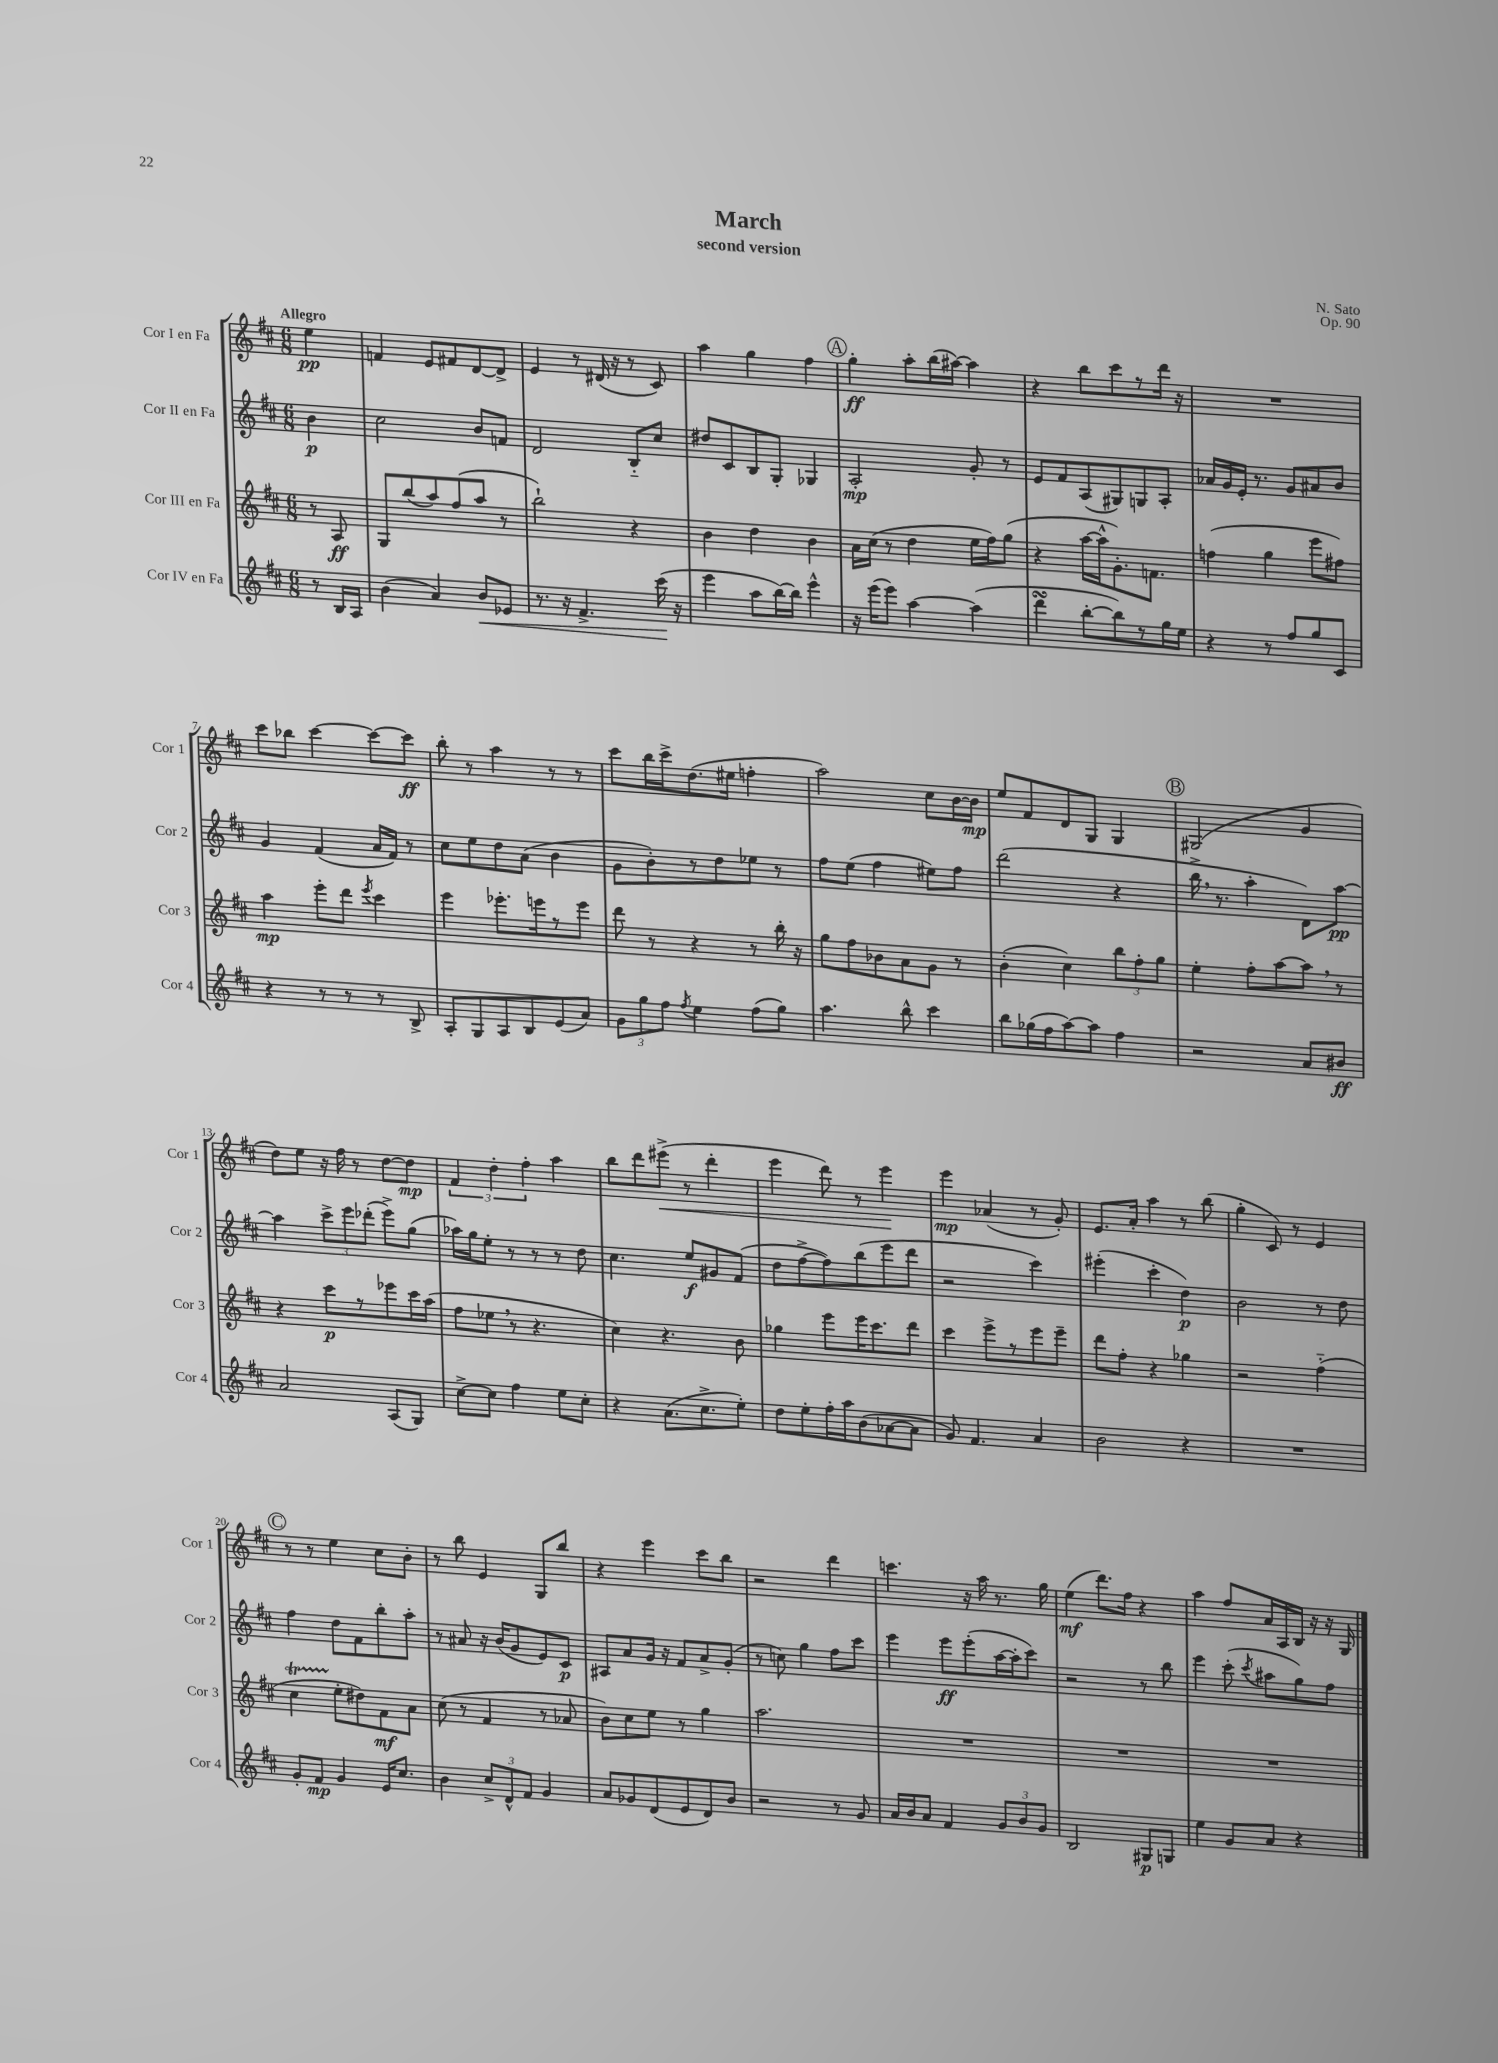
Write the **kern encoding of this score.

**kern	**kern	**kern	**kern
*staff4	*staff3	*staff2	*staff1
*clefG2	*clefG2	*clefG2	*clefG2
*k[f#c#]	*k[f#c#]	*k[f#c#]	*k[f#c#]
*M6/8	*M6/8	*M6/8	*M6/8
8r	8r	4b\	4ee\
16B/LL	8A/	.	.
16A/JJ	.	.	.
=	=	=	=
(4b\	8G/L	2cc#\	4f/
.	(8bb/	.	.
4a/)	8aa/)	.	8e/L
.	(8ff#/	.	8f#/
8b/L	8aa/J	8b/L	[8d/
8e-/J	8r	8f/J	8d^/]J
=	=	=	=
8.r	2bb`\)	2d/	4e/
16r	.	.	.
4.f#^/	.	.	8r
.	.	.	(16d#/
.	.	.	16r
.	4r	8B'~/L	8r
(16ccc#\	.	8cc#/J	8c#/)
16r	.	.	.
=	=	=	=
4eee\	4b\	8dd#/L	4aa\
.	.	8c#/	.
8aa\L	4dd\	8B/	4gg\
[16bb\L)	.	8G'/J	.
16bb\]JJ	.	.	.
4eee^^\	4b\	4G-/	4ff#\
=	=	=	=
16r	16a\LL	2A'/	4gg'\
(16eee\LK	(16cc#\JJ	.	.
8eee\J)	8r	.	.
[4aa\	4dd\	.	8aa'\L
.	.	.	(16bb\L
.	.	.	[16aa#\JJ)
(4aa\]	16ee\LL	8g'/	4aa#\]
.	16ff#\J)	.	.
.	(8gg\J	8r	.
=	=	=	=
4ddd\	4r	8e/L	4r
.	.	8f#/	.
[8bb'\L	[16aa\LL	(8A/	8bb\L
.	16aa^^\]J	.	.
8bb\])	8.g'\)	8G#/)	8ccc#\
8r	.	8G/	8r
.	8.f\J	.	.
16gg\L	.	8A'/J	16ddd\Jk
16ee\JJ	.	.	16r
=	=	=	=
4r	(4ff\	16a-/LL	2.r
.	.	16g/	.
.	.	16e'/JJ	.
.	.	8.r	.
8r	4gg\	.	.
8ff#/L	.	8g/L	.
8gg/	8eee\L	8a#/	.
8c#/J	8ff#\J)	8b/J	.
=	=	=	=
4r	4aa\	4g/	8ccc#\L
.	.	.	8bb-\J
8r	8eee'\L	(4f#/	[4ccc#\
8r	8ddd\J	.	.
.	8qeee/	.	.
8r	4ccc#\	16a/LL	8ccc#\_L
.	.	16f#/JJ)	.
8B^/	.	8r	8ccc#\]J
=	=	=	=
8A'/L	4eee\	8cc#\L	8bb'\
8G/	.	8ee\	8r
8A/	8.eee-'\L	8dd\	4aa\
8B/	.	(8a\J	.
.	16eee\k	.	.
(8e/	8r	4b\	8r
8a/J)	8eee\J	.	8r
=	=	=	=
12g\L	8ddd\	8g\L	8ccc#\L
12gg\	.	.	.
.	8r	8b'\)	16bb\L
12ff#\J	.	.	.
.	.	.	16ccc#^\J
8qff#/	.	.	.
4ee\	4r	8r	(8.dd\
.	.	8dd\	.
.	.	.	16ee#\Jk
(8ff#\L	8r	8ee-\J	4ff'\
8gg\J)	16bb'\	8r	.
.	16r	.	.
=	=	=	=
4.aa\	8gg\L	8ff#\L	2aa\)
.	8ff#\	(8ee\J	.
.	8b-\	4ff#\	.
8bb^^\	8a\	.	.
4ccc#\	8g\J	8ee#\L)	8cc#\L
.	8r	8ff#\J	[16b\L
.	.	.	16b\]JJ
=	=	=	=
8bb\L	(4b'\	(2ddd\	8ee/L
(16gg-\L	.	.	8f#/
16ff#\J	.	.	.
[8aa\)	4cc#\)	.	8d/
8aa\]J	.	.	8G/J
4ff#\	12bb\L	4r	4G/
.	12ff#'\	.	.
.	12gg\J	.	.
=	=	=	=
2r	4ee'\	16bb^\	(2G#/
.	.	8.r	.
.	8ff#'\L	4aa'\	.
.	[8aa\	.	.
8a/L	8aa\]J	8d\L)	4g/
8b#/J	8r	[8aa\J	.
=	=	=	=
2a/	4r	4aa\]	8dd\L)
.	.	.	8ee\J
.	8ccc#\L	12ccc#^\L	16r
.	.	.	16ff#\
.	.	12eee\	.
.	8r	.	8r
.	.	(12ddd-'\J	.
(8A/L	8eee-\	8eee^\L)	[8dd\L
8G/J)	16ccc#\L	(8gg\J	8dd\]J
.	(16aa\JJ	.	.
=	=	=	=
[8cc#^\L	8ff#\L	16aa-\LL)	6f#/
.	.	16gg\J	.
8cc#\]J	8ee-\J	8ee'\J	.
.	.	.	6dd'\
4ff#\	8r	8r	.
.	.	.	6ff#'\
.	4.r	8r	.
8ee\L	.	8r	4aa\
8cc#'\J	.	8dd\	.
=	=	=	=
4r	4cc#\)	4.cc#\	8bb\L
.	.	.	8ddd\
(8.a\L	4.r	.	(8eee#^\J
.	.	8ee/L	8r
8.cc#^\	.	.	.
.	.	8g#/	4ddd'\
8ee'\J)	8b\	(8f#/J	.
=	=	=	=
8dd\L	4gg-\	8dd\L	4eee\
8ee'\	.	[8ff#^\	.
16ff#'\L	8eee\L	8ff#\])	8ddd\)
16aa\J	.	.	.
(8b\	16eee\K	(8bb\	8r
.	8.ccc#\	.	.
[8a-\	.	8eee\	4eee\
8a-\]J	8ddd\J	8ddd\J	.
=	=	=	=
8g/)	4ccc#\	2r	4eee\
4.f#/	.	.	.
.	8eee^\L	.	(4a-/
.	8r	.	.
4a/	8eee\	4ccc#\)	8r
.	8eee~\J	.	8g'/)
=	=	=	=
2b\	8ddd\L	(4eee#'\	8.e/L
.	8ff#'\J	.	.
.	.	.	16a'/Jk
.	4r	4ccc#'\	4aa\
4r	4gg-\	4dd\)	8r
.	.	.	(8bb\
=	=	=	=
2.r	2r	2b\	4gg'\
.	.	.	8c#/)
.	.	.	8r
.	(4ff#'~\	8r	4e/
.	.	8dd\	.
=	=	=	=
8g'/L	4cc#\	4ff#\	8r
8f#/J	.	.	8r
4g/	8ee'\L	8dd\L	4ee\
.	8dd#\)	8f#\	.
16e/LK	8f#\	8bb'\	8cc#\L
8.cc#/J	.	.	.
.	8a\J	8aa'\J	8b'\J
=	=	=	=
4b\	(8cc#\	8r	8r
.	8r	8a#/	8bb\
12cc#^/L	4f#/	16r	4e/
.	.	(16b/LK	.
12d^^/	.	.	.
.	.	8g/	.
12f#/J	.	.	.
4g/	8r	8e/)	8G/L
.	8a-/	8c#/J	8bb/J
=	=	=	=
8a/L	8b\L)	8A#/L	4r
8g-/	8cc#\	8a/	.
(8d/	8ee\J	16g/Jk	4eee\
.	.	16r	.
8e/	8r	8f#/L	.
8d/)	4gg\	8a^/	8ccc#\L
8b/J	.	(8g'/J	8bb\J
=	=	=	=
2r	2.aa\	8r	2r
.	.	8cc\)	.
.	.	4gg\	.
8r	.	8ff#\L	4ddd\
8g/	.	8ccc#\J	.
=	=	=	=
16a/LL	2.r	4eee\	4.ccc\
16b/J	.	.	.
8a/J	.	.	.
4f#/	.	8eee\L	.
.	.	(8eee'\	16r
.	.	.	16aa\
12g/L	.	[16aa\L	8.r
.	.	16aa'\]J	.
12b/	.	.	.
.	.	8ccc#\J)	.
12g/J	.	.	.
.	.	.	16gg\
=	=	=	=
2B/	2.r	2r	(4ee\
.	.	.	8.ddd\L)
.	.	.	16ff#\Jk
8G#/L	.	8r	4r
8G/J	.	8bb\	.
=	=	=	=
4ee\	2.r	4eee\	4aa\
8g/L	.	(8ccc#'\	8ff#/L
.	.	8qccc#/	.
8a/J	.	8aa#\L	16a/L
.	.	.	16A/
4r	.	8gg\)	16B/JJ
.	.	.	16r
.	.	8ff#\J	16r
.	.	.	16G/
==	==	==	==
*-	*-	*-	*-
